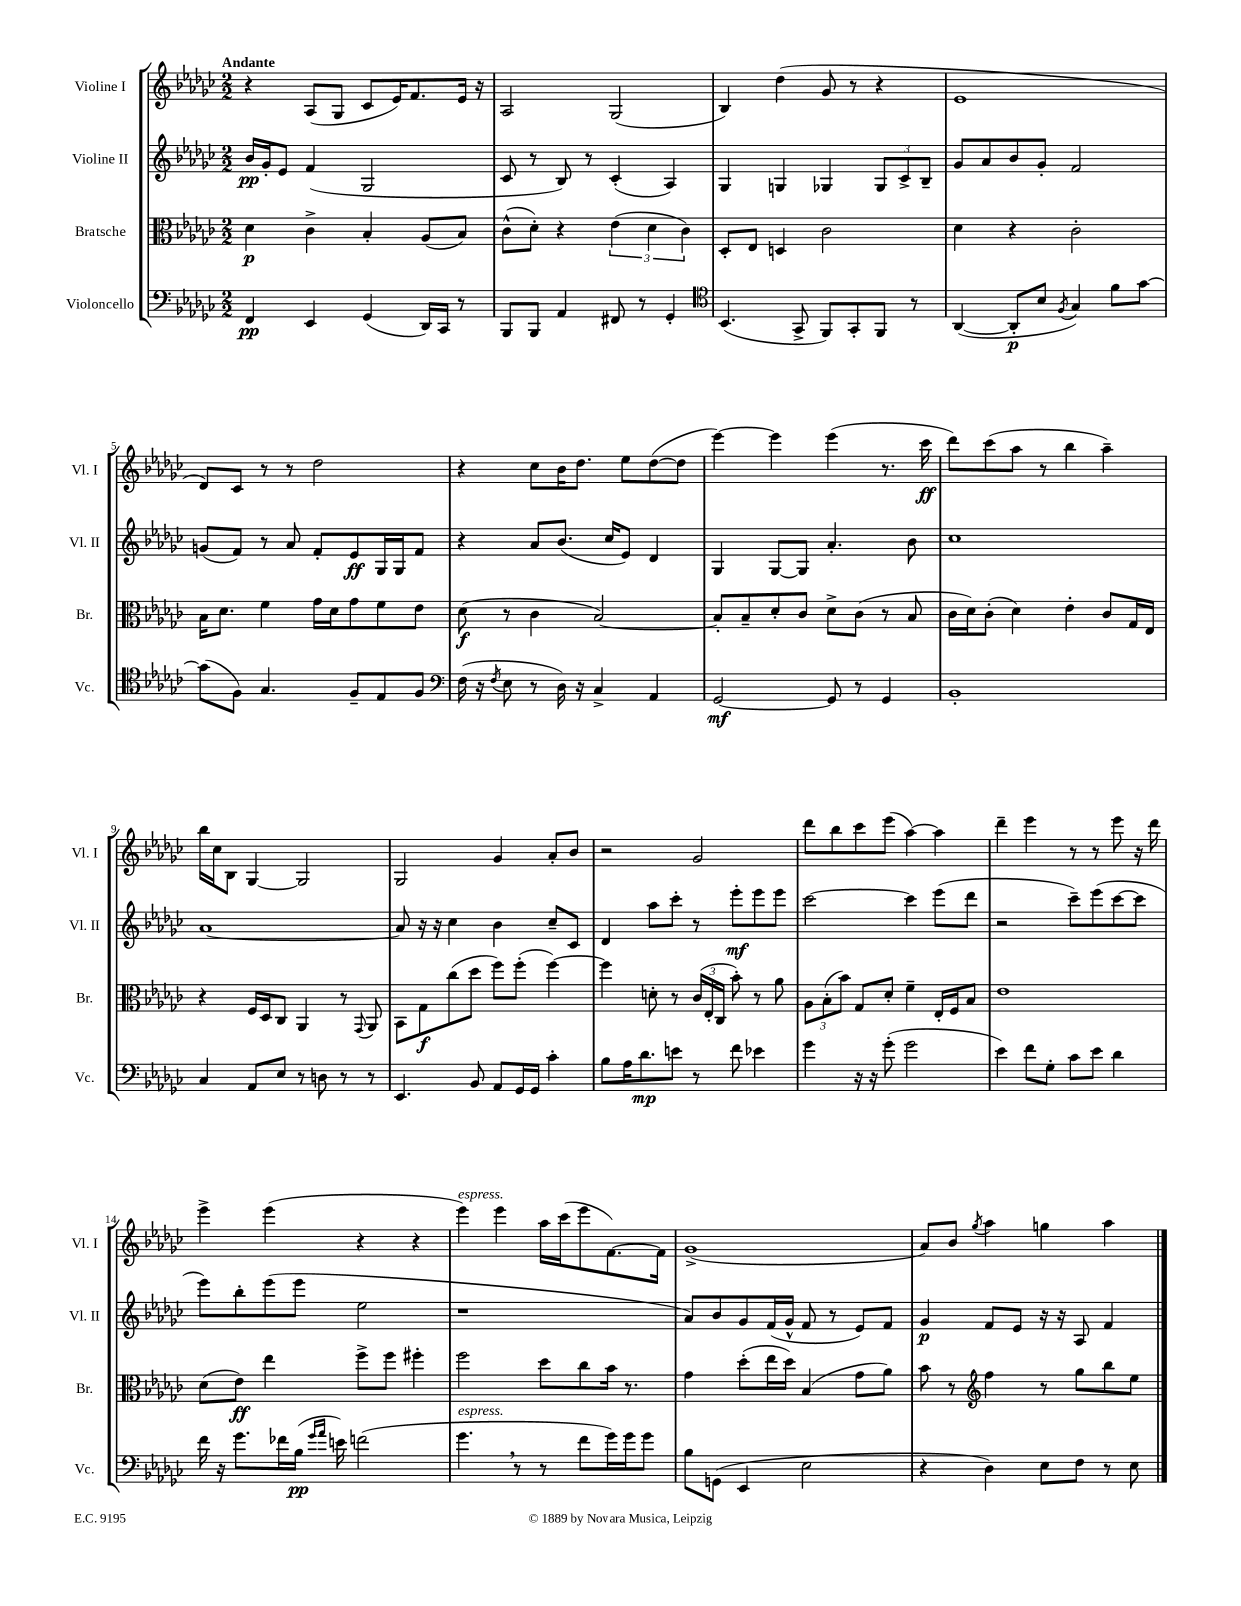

**kern	**kern	**kern	**kern
*staff4	*staff3	*staff2	*staff1
*clefF4	*clefC3	*clefG2	*clefG2
*k[b-e-a-d-g-c-]	*k[b-e-a-d-g-c-]	*k[b-e-a-d-g-c-]	*k[b-e-a-d-g-c-]
*M2/2	*M2/2	*M2/2	*M2/2
4FF	4d-	16b-	4r
.	.	16g-'	.
.	.	8e-	.
4EE-	4c-^	(4f	(8A-
.	.	.	8G-
(4GG-	4B-'	2G-	8c-
.	.	.	16e-)
.	.	.	8.f
16DD-)	(8A-	.	.
16CC-	.	.	.
8r	8B-)	.	16e-
.	.	.	16r
=	=	=	=
8BBB-	(8c-^^	8c-	2A-
8BBB-	8d-')	8r	.
4AA-	4r	8B-)	.
.	.	8r	.
8FF#	(6e-	(4c-'	(2G-
8r	.	.	.
.	6d-	.	.
4GG-'	.	4A-)	.
.	6c-)	.	.
=	=	=	=
*clefC4	*	*	*
(4.BB-	8D-'	4G-	4B-)
.	8E-	.	.
.	4D	4G	(4dd-
8GG-^	.	.	.
8FF)	2c-	4G-	8g-
8GG-'	.	.	8r
8FF	.	12G-	4r
.	.	12c-^	.
8r	.	.	.
.	.	12B-~	.
=	=	=	=
([4AA-	4d-	8g-	1e-
.	.	8a-	.
8AA-']	4r	8b-	.
8B-	.	8g-'	.
8qF	.	.	.
4G-)	2c-'	2f	.
8f	.	.	.
[8g-	.	.	.
=	=	=	=
(8g-]	16B-	(8g	8d-)
.	8.d-	.	.
8F)	.	8f)	8c-
4.G-	4f	8r	8r
.	.	8a-	8r
.	16g-	8f'	2dd-
.	16d-	.	.
8F~	8g-	8e-	.
8E-	8f	16G-	.
.	.	16G-	.
8F	8e-	8f	.
=	=	=	=
*clefF4	*	*	*
(16F	(8d-	4r	4r
16r	.	.	.
8qF	.	.	.
8E-	8r	.	.
8r	4c-	8a-	8cc-
16D-)	.	(8.b-	16b-
16r	.	.	8.dd-
4C-^	[2B-)	.	.
.	.	16cc-	.
.	.	8e-)	8ee-
4AA-	.	4d-	([8dd-
.	.	.	8dd-]
=	=	=	=
[2GG-	8B-']	4G-	[4eee-)
.	8B-~	.	.
.	8d-'	[8G-	4eee-]
.	8c-	8G-]	.
8GG-]	8d-^	4.a-'	(4eee-
8r	(8c-	.	.
4GG-	8r	.	8.r
.	8B-	8b-	.
.	.	.	16ccc-
=	=	=	=
1BB-'	16c-	1cc-	8ddd-)
.	16d-)	.	.
.	(8c-'	.	(8ccc-
.	4d-)	.	8aa-
.	.	.	8r
.	4e-'	.	4bb-
.	8c-	.	4aa-~)
.	16G-	.	.
.	16E-	.	.
=	=	=	=
4C-	4r	[1a-	16bb-
.	.	.	16cc-
.	.	.	8B-
8AA-	16F	.	[4G-
.	16D-	.	.
8E-	8C-	.	.
8r	4AA-	.	2G-]
8D	.	.	.
8r	8r	.	.
.	8qqGG-	.	.
8r	8AA-	.	.
=	=	=	=
4.EE-	8BB-	8a-]	2G-
.	8G-	16r	.
.	.	16r	.
.	(8cc-	4cc-	.
8BB-	8dd-	.	.
8AA-	8ff)	4b-	4g-
16GG-	(8ff'	.	.
16GG-	.	.	.
4c-'	[4ff)	8cc-~	8a-'
.	.	8c-	8b-
=	=	=	=
8B-	4ff]	4d-	2r
16A-	.	.	.
8.d-	.	.	.
.	8d'	8aa-	.
8e	8r	8ccc-'	.
8r	(24c-	8r	2g-
.	24E-'	.	.
.	24C-	.	.
8f	8b-')	8eee-'	.
4e-	8r	8eee-	.
.	8a-	8eee-	.
=	=	=	=
4g-	12A-	[2ccc-	8ddd-
.	(12B-'	.	.
.	.	.	8bb-
.	12b-)	.	.
16r	8G-	.	8ccc-
16r	.	.	.
(8g-'	8d-'	.	(8eee-
2g-	4f~	4ccc-]	[4aa-)
.	16E-'	(8eee-	4aa-]
.	16F	.	.
.	8B-	8ddd-	.
=	=	=	=
4e-)	1e-	2r	4ddd-~
8f	.	.	4eee-
8G-'	.	.	.
8c-	.	8ccc-~)	8r
8e-	.	(8eee-	8r
4d-	.	[8ccc-	8eee-
.	.	8ccc-]	16r
.	.	.	16ddd-
=	=	=	=
16f	(8d-	8eee-)	4eee-^
16r	.	.	.
8.g-	8e-)	8bb-'	.
.	4ee-	(8eee-	(4eee-
16f-	.	.	.
(16B-	.	8eee-	.
16qqg-	.	.	.
16qqa-	.	.	.
16e)	.	.	.
(2f	8ff^	2ee-	4r
.	8ff	.	.
.	4ff#'	.	4r
=	=	=	=
4.g-	2ff	1r	4eee-)
.	.	.	4eee-
8r	.	.	.
8r	8dd-	.	16aa-
.	.	.	(16ccc-
8f	8cc-	.	8eee-
16g-)	16b-	.	[8.f)
16g-	8.r	.	.
8g-	.	.	.
.	.	.	16f]
=	=	=	=
8B-	4g-	8a-)	(1g-^
(8GG	.	8b-	.
4EE-	(8dd-'	8g-	.
.	16ee-	(16f	.
.	16dd-)	16g-^^	.
2E-	(4B-	8f	.
.	.	8r	.
.	8g-	8e-)	.
.	8a-)	8f	.
=	=	=	=
4r	8b-	4g-	8a-)
.	8r	.	8b-
*	*clefG2	*	*
.	.	.	8qgg-
4D-)	4ff	8f	4aa-
.	.	8e-	.
8E-	8r	16r	4gg
.	.	16r	.
8F	8gg-	8A-	.
8r	8bb-	4f	4aa-
8E-	8ee-	.	.
==	==	==	==
*-	*-	*-	*-
